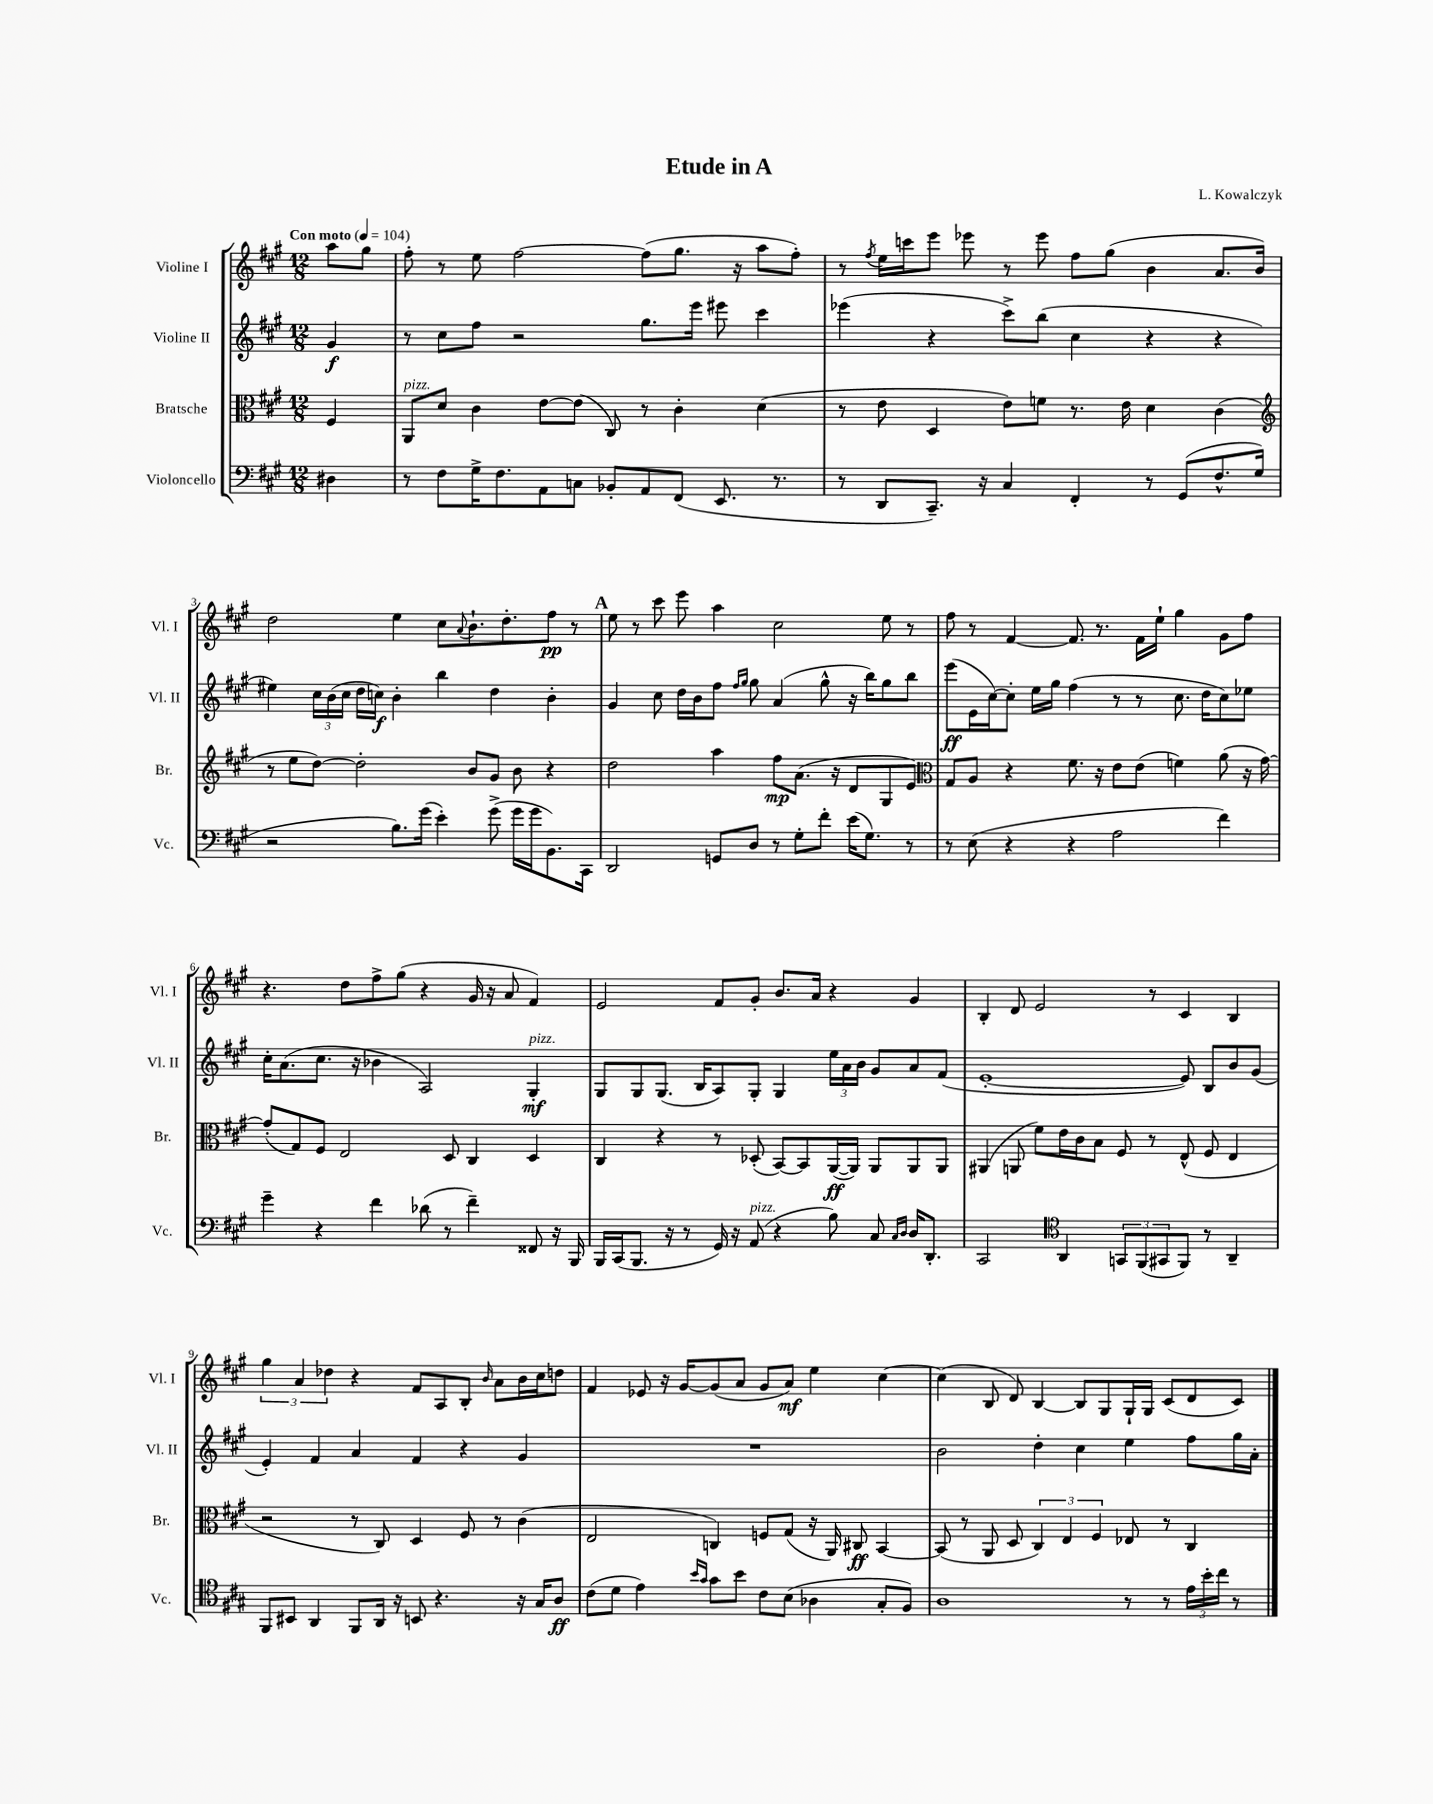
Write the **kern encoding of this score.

**kern	**dynam	**kern	**dynam	**kern	**dynam	**kern	**dynam
*part4	*part4	*part3	*part3	*part2	*part2	*part1	*part1
*staff4	*staff4	*staff3	*staff3	*staff2	*staff2	*staff1	*staff1
*I"Violoncello	*	*I"Bratsche	*	*I"Violine II	*	*I"Violine I	*
*I'Vc.	*	*I'Br.	*	*I'Vl. II	*	*I'Vl. I	*
*clefF4	*	*clefC3	*	*clefG2	*	*clefG2	*
*k[f#c#g#]	*	*k[f#c#g#]	*	*k[f#c#g#]	*	*k[f#c#g#]	*
*M12/8	*	*M12/8	*	*M12/8	*	*M12/8	*
*MM104	*	*MM104	*	*MM104	*	*MM104	*
=	=	=	=	=	=	=	=
!	!	!	!	!	!	!LO:TX:a:B:t=Con moto	!
4D#X\	.	4F#/	.	4g#/	f	8aa\L	.
.	.	.	.	.	.	8gg#\J	.
=1	=1	=1	=1	=1	=1	=1	=1
!	!	!LO:TX:a:i:t=pizz.	!	!	!	!	!
8r	.	8AA/L	.	8r	.	8ff#'\	.
8F#\L	.	8d/J	.	8cc#\L	.	8r	.
16G#^\K	.	4c#\	.	8ff#\J	.	8ee\	.
8.F#\	.	.	.	.	.	.	.
.	.	.	.	2r	.	[2ff#\	.
8AA\	.	[8e\L	.	.	.	.	.
8Cn\J	.	(8e\J]	.	.	.	.	.
8BB-X'/L	.	8C#/)	.	.	.	.	.
8AA/	.	8r	.	8.gg#\L	.	(8ff#\L]	.
(8FF#/J	.	4c#'\	.	.	.	8.gg#\J	.
.	.	.	.	16eee\Jk	.	.	.
8.EE/	.	.	.	8eee#X\	.	.	.
.	.	.	.	.	.	16r	.
.	.	(4d\	.	4ccc#\	.	8aa\L	.
8.r	.	.	.	.	.	.	.
.	.	.	.	.	.	8ff#'\J)	.
=2	=2	=2	=2	=2	=2	=2	=2
8r	.	8r	.	(4eee-X\	.	8r	.
.	.	.	.	.	.	8qff#/	.
8DD/L	.	8e\	.	.	.	16ee\LL	.
.	.	.	.	.	.	16cccn\J	.
8.CC#~/J)	.	4D/	.	4r	.	8eee\J	.
.	.	.	.	.	.	8eee-X\	.
16r	.	.	.	.	.	.	.
4C#/	.	8e\L)	.	8ccc#^\L)	.	8r	.
.	.	8fn\J	.	(8bb\J	.	8eee-\	.
4FF#'/	.	8.r	.	4cc#\	.	8ff#\L	.
.	.	.	.	.	.	(8gg#\J	.
.	.	16e\	.	.	.	.	.
8r	.	4d\	.	4r	.	4b\	.
(8GG#/L	.	.	.	.	.	.	.
8.F#^^/	.	(4c#\	.	4r	.	8.a/L	.
16G#/Jk	.	.	.	.	.	16b/Jk)	.
!!LO:LB:g=z
=3	=3	=3	=3	=3	=3	=3	=3
*	*	*clefG2	*	*	*	*	*
2r	.	8r	.	4ee#X\)	.	2dd\	.
.	.	8ee\L	.	.	.	.	.
.	.	[8dd\J)	.	24cc#\LL	.	.	.
.	.	.	.	(24b\	.	.	.
.	.	.	.	24cc#\JJ	.	.	.
.	.	2dd'\]	.	16dd\LL	.	.	.
.	.	.	.	16ccn\JJ)	f	.	.
8.B\L)	.	.	.	4b'\	.	4ee\	.
(16g#\Jk	.	.	.	.	.	.	.
4e'\)	.	.	.	4bb\	.	8cc#\L	.
.	.	.	.	.	.	8qqa/	.
.	.	8b/L	.	.	.	8.b`\	.
(8g#^\	.	8g#/J	.	4dd\	.	.	.
.	.	.	.	.	.	8.dd'\	.
16g#\LL	.	8b\	.	.	.	.	.
16g#\J	.	.	.	.	.	.	.
8.BB\)	.	4r	.	4b'\	.	8ff#\J	pp
.	.	.	.	.	.	8r	.
16CC#\Jk	.	.	.	.	.	.	.
!!LO:REH:place=s1:t=A
=4	=4	=4	=4	=4	=4	=4	=4
2DD/	.	2dd\	.	4g#/	.	8ee\	.
.	.	.	.	.	.	8r	.
.	.	.	.	8cc#\	.	8ccc#\	.
.	.	.	.	16dd\LL	.	8eee\	.
.	.	.	.	16b\J	.	.	.
8GGn/L	.	4aa\	.	8ff#\J	.	4aa\	.
.	.	.	.	16qqff#/LL	.	.	.
.	.	.	.	16qqgg#/JJ	.	.	.
8D/J	.	.	.	8gg#\	.	.	.
8r	.	8ff#\L	mp	(4a/	.	2cc#\	.
8G#'\L	.	(8.a\J	.	.	.	.	.
8f#'\J	.	.	.	8gg#^^\	.	.	.
.	.	16r	.	.	.	.	.
(16e\KL	.	8d/L	.	16r	.	.	.
8.G#\J)	.	.	.	16bb\KL)	.	.	.
.	.	8G#/	.	8gg#\	.	8ee\	.
8r	.	8e/J)	.	8bb\J	.	8r	.
=5	=5	=5	=5	=5	=5	=5	=5
*	*	*clefC3	*	*	*	*	*
8r	.	8G#/L	.	(8eee\L	ff	8ff#\	.
(8E\	.	8A/J	.	16e\L	.	8r	.
.	.	.	.	[16cc#\J)	.	.	.
4r	.	4r	.	8cc#'\J]	.	[4f#/	.
.	.	.	.	16ee\LL	.	.	.
.	.	.	.	16gg#\JJ	.	.	.
4r	.	8.f#\	.	(4ff#\	.	8.f#/]	.
.	.	16r	.	.	.	8.r	.
2A\	.	8e\L	.	8r	.	.	.
.	.	(8e\J	.	8r	.	16f#\LL	.
.	.	.	.	.	.	16ee`\JJ	.
.	.	4fn\)	.	8.cc#\	.	4gg#\	.
.	.	.	.	16dd\KL	.	.	.
4f#\)	.	(8a\	.	8cc#\)	.	8g#\L	.
.	.	16r	.	8ee-X\J	.	8ff#\J	.
.	.	[16g#\)	.	.	.	.	.
!!LO:LB:g=z
=6	=6	=6	=6	=6	=6	=6	=6
4g#~\	.	(8g#'/L]	.	16cc#'\KL	.	4.r	.
.	.	.	.	(8.a\	.	.	.
.	.	8G#/)	.	.	.	.	.
4r	.	8F#/J	.	8.cc#\J	.	.	.
.	.	2E/	.	.	.	8dd\L	.
.	.	.	.	16r	.	.	.
4f#\	.	.	.	4b-X\	.	8ff#^\	.
.	.	.	.	.	.	(8gg#\J	.
(8d-X\	.	.	.	2A/)	.	4r	.
8r	.	8D/	.	.	.	.	.
4f#~\)	.	4C#/	.	.	.	16g#/	.
.	.	.	.	.	.	16r	.
.	.	.	.	.	.	8a/	.
!	!	!	!	!LO:TX:a:i:t=pizz.	!	!	!
8FF##X/	.	4D/	.	4G#'/	mf	4f#/)	.
16r	.	.	.	.	.	.	.
16BBB/	.	.	.	.	.	.	.
=7	=7	=7	=7	=7	=7	=7	=7
16BBB/LL	.	4C#/	.	8G#/L	.	2e/	.
(16CC#/J	.	.	.	.	.	.	.
8.BBB/J	.	.	.	8G#/	.	.	.
.	.	4r	.	(8.G#/J	.	.	.
16r	.	.	.	.	.	.	.
8r	.	.	.	.	.	.	.
.	.	.	.	16B/KL	.	.	.
16GG#/)	.	8r	.	8A/)	.	8f#/L	.
16r	.	.	.	.	.	.	.
!LO:TX:a:i:t=pizz.	!	!	!	!	!	!	!
(8AA/	.	(8D-X'/	.	8G#'/J	.	8g#'/J	.
4r	.	[8BB/L)	.	4G#/	.	8.b/L	.
.	.	8BB/]	.	.	.	.	.
.	.	.	.	.	.	16a/Jk	.
8B\)	.	([16AA/L	ff	24ee\LL	.	4r	.
.	.	.	.	24a\	.	.	.
.	.	16AA/JJ])	.	.	.	.	.
.	.	.	.	24b\JJ	.	.	.
8C#/	.	8AA/L	.	8g#/L	.	.	.
16qqC#/LL	.	.	.	.	.	.	.
16qqD/JJ	.	.	.	.	.	.	.
16D/KL	.	8AA/	.	8a/	.	4g#/	.
8.DD'/J	.	.	.	.	.	.	.
.	.	8AA/J	.	(8f#/J	.	.	.
=8	=8	=8	=8	=8	=8	=8	=8
2CC#/	.	(4AA#X/	.	[1e'	.	4B'/	.
.	.	8AAn/	.	.	.	8d/	.
.	.	8f#\L)	.	.	.	2e/	.
*clefC4	*	*	*	*	*	*	*
4AA/	.	16e\L	.	.	.	.	.
.	.	16c#\J	.	.	.	.	.
.	.	8B\J	.	.	.	.	.
12GGn/L	.	8F#/	.	.	.	.	.
(12FF#/	.	.	.	.	.	.	.
.	.	8r	.	.	.	8r	.
12GG#X/	.	.	.	.	.	.	.
8FF#/J)	.	(8E^^/	.	8e/])	.	4c#/	.
8r	.	8F#/	.	8B/L	.	.	.
4AA~/	.	4E/	.	8b/	.	4B/	.
.	.	.	.	(8g#/J	.	.	.
!!LO:LB:g=z
=9	=9	=9	=9	=9	=9	=9	=9
8FF#/L	.	2r	.	4e'/)	.	6gg#\	.
8BB#X/J	.	.	.	.	.	.	.
.	.	.	.	.	.	6a/	.
4AA/	.	.	.	4f#/	.	.	.
.	.	.	.	.	.	6dd-X\	.
8FF#/L	.	8r	.	4a/	.	4r	.
16AA/Jk	.	8C#/)	.	.	.	.	.
16r	.	.	.	.	.	.	.
8BBn/	.	4D/	.	4f#/	.	8f#/L	.
4.r	.	.	.	.	.	8A/	.
.	.	8F#/	.	4r	.	8B'/J	.
.	.	.	.	.	.	16qqb/	.
.	.	8r	.	.	.	8a\L	.
16r	.	(4c#\	.	4g#/	.	16b\L	.
16G#/KL	.	.	.	.	.	16cc#\J	.
8A/J	ff	.	.	.	.	8ddn\J	.
=10	=10	=10	=10	=10	=10	=10	=10
(8c#\L	.	2E/	.	1.r	.	4f#/	.
8d\J	.	.	.	.	.	.	.
4e\)	.	.	.	.	.	8e-X/	.
.	.	.	.	.	.	16r	.
.	.	.	.	.	.	[16g#/KL	.
16qqb/LL	.	.	.	.	.	.	.
16qqg#/JJ	.	.	.	.	.	.	.
8g#\L	.	4Cn/)	.	.	.	(8g#/]	.
8b\J	.	.	.	.	.	8a/J	.
8c#\L	.	8Fn/L	.	.	.	8g#/L	.
(8B\J	.	(8G#/J	.	.	.	8a/J)	mf
4A-X\	.	16r	.	.	.	4ee\	.
.	.	16AA/)	.	.	.	.	.
.	.	8C#X/	ff	.	.	.	.
8G#'/L	.	[4BB/	.	.	.	[4cc#\	.
8F#/J)	.	.	.	.	.	.	.
=11	=11	=11	=11	=11	=11	=11	=11
1A	.	(8BB/]	.	2b\	.	(4cc#\]	.
.	.	8r	.	.	.	.	.
.	.	8AA/	.	.	.	8B/	.
.	.	8D/	.	.	.	8d/)	.
.	.	6C#/)	.	4dd'\	.	[4B/	.
.	.	6E/	.	.	.	.	.
.	.	.	.	4cc#\	.	8B/L]	.
.	.	6F#/	.	.	.	.	.
.	.	.	.	.	.	8G#/	.
8r	.	8E-X/	.	4ee\	.	16G#`/L	.
.	.	.	.	.	.	16G#/JJ	.
8r	.	8r	.	.	.	(8c#/L	.
24e\LL	.	4C#/	.	8ff#\L	.	8d/	.
24b'\	.	.	.	.	.	.	.
24cc#\JJ	.	.	.	.	.	.	.
8r	.	.	.	16gg#\L	.	8c#/J)	.
.	.	.	.	16a'\JJ	.	.	.
==	==	==	==	==	==	==	==
*-	*-	*-	*-	*-	*-	*-	*-
